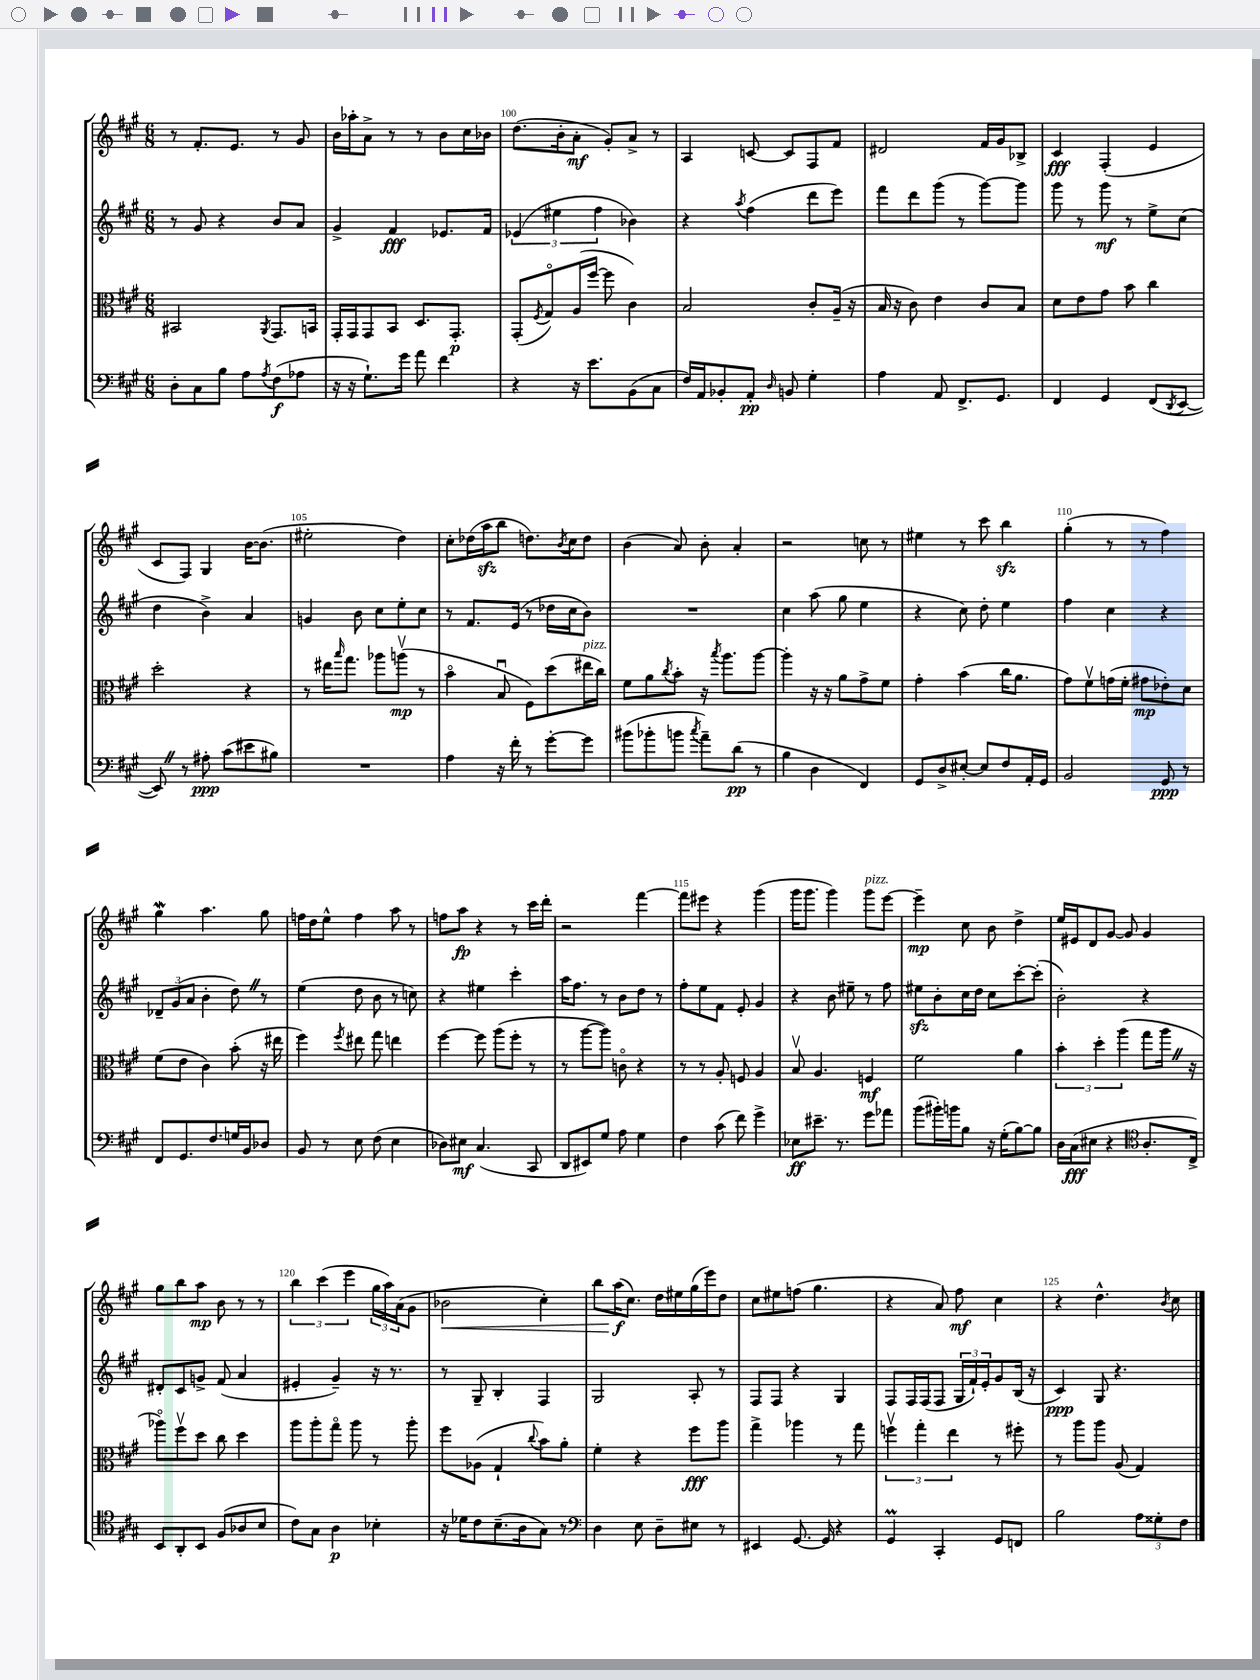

**kern	**dynam	**kern	**dynam	**kern	**dynam	**kern	**dynam
*part4	*part4	*part3	*part3	*part2	*part2	*part1	*part1
*staff4	*staff4	*staff3	*staff3	*staff2	*staff2	*staff1	*staff1
*clefF4	*	*clefC3	*	*clefG2	*	*clefG2	*
*k[f#c#g#]	*	*k[f#c#g#]	*	*k[f#c#g#]	*	*k[f#c#g#]	*
*M6/8	*	*M6/8	*	*M6/8	*	*M6/8	*
=98	=98	=98	=98	=98	=98	=98	=98
8D'\L	.	2BB#X/	.	8r	.	8r	.
8C#\	.	.	.	8g#/	.	8.f#'/L	.
8B\J	.	.	.	4r	.	.	.
.	.	.	.	.	.	8.e/J	.
8A\L	.	.	.	.	.	.	.
8qA/	.	8qAA/	.	.	.	.	.
(8F#\	f	8.GG#/L	.	8b/L	.	8r	.
8A-X\J	.	.	.	8a/J	.	8g#/	.
.	.	16BBn/Jk	.	.	.	.	.
=99	=99	=99	=99	=99	=99	=99	=99
16r	.	16GG#'/LL	.	4g#^/	.	16b\LL	.
16r	.	16GG#/J	.	.	.	16aa-X'\J	.
8.G#`\L)	.	8GG#/	.	.	.	8a^\J	.
.	.	8BB/J	.	4f#/	fff	8r	.
16g#\Jk	.	.	.	.	.	.	.
8a\	.	8.D/L	.	.	.	8r	.
4f#\	.	.	.	8.e-X/L	.	8b\L	.
.	.	8.GG#'/J	p	.	.	.	.
.	.	.	.	.	.	16cc#\L	.
.	.	.	.	16f#/Jk	.	16b-X\JJ	.
=100	=100	=100	=100	=100	=100	=100	=100
4r	.	(8GG#'/L	.	(6e-X/	.	(8.dd\L	.
.	.	8qF#/	.	.	.	.	.
.	.	8G#/)	.	.	.	.	.
.	.	.	.	6ee#X\	.	.	.
.	.	.	.	.	.	16b'\k	.
16r	.	(16A/L	.	.	.	8a'\J	mf
8.e\L	.	[16ff#/JJ	.	.	.	.	.
.	.	.	.	6ff#\	.	.	.
.	.	8ff#\]	.	.	.	8g#'/L)	.
(8BB\	.	4c#\)	.	4b-X\)	.	8a^/J	.
8C#\J	.	.	.	.	.	8r	.
=101	=101	=101	=101	=101	=101	=101	=101
16F#/LL)	.	2B/	.	4r	.	4A/	.
16AA/J	.	.	.	.	.	.	.
8BB-X'/	.	.	.	.	.	.	.
.	.	.	.	8qaa/	.	.	.
8AA'/J	pp	.	.	(4ff#\	.	[8cn/	.
16qqD/	.	.	.	.	.	.	.
8BBn/	.	.	.	.	.	8c/L]	.
4G#'\	.	8c#'/L	.	8ddd\L	.	8F#/	.
.	.	(16A~/Jk	.	8eee\J)	.	8f#/J	.
.	.	16r	.	.	.	.	.
=102	=102	=102	=102	=102	=102	=102	=102
4A\	.	16B/	.	8fff#\L	.	2d#X/	.
.	.	16r	.	.	.	.	.
.	.	8c#\)	.	8ddd\	.	.	.
8AA/	.	4e\	.	(8ggg#\J	.	.	.
8.FF#^/L	.	.	.	8r	.	.	.
.	.	8c#/L	.	[8ggg#\L)	.	16f#/LL	.
8.GG#/J	.	.	.	.	.	16g#/J	.
.	.	8B/J	.	8ggg#\J]	.	8B-X^/J	.
=103	=103	=103	=103	=103	=103	=103	=103
4FF#/	.	8d\L	.	8ggg#\	.	4c#/	fff
.	.	8e\	.	8r	.	.	.
4GG#/	.	8g#\J	.	8ggg#\	mf	(4F#'/	.
.	.	8b\	.	8r	.	.	.
(8FF#/L	.	4cc#\	.	8ee^\L	.	4e/	.
8qDD/	.	.	.	.	.	.	.
[8EE/J	.	.	.	(8cc#\J	.	.	.
!!LO:LB:g=z
=104	=104	=104	=104	=104	=104	=104	=104
8EEZ/])	.	2dd'\	.	4dd\	.	8c#/L	.
8r	.	.	.	.	.	8F#/J)	.
8A#X'\	ppp	.	.	4b^\)	.	4G#/	.
(8c#\L	.	.	.	.	.	.	.
8e#X\	.	4r	.	4a/	.	[16b\KL	.
.	.	.	.	.	.	(8.b\J]	.
8B#X\J)	.	.	.	.	.	.	.
=105	=105	=105	=105	=105	=105	=105	=105
2.r	.	8r	.	4gn/	.	2ee#X'\	.
.	.	16ee#X\KL	.	.	.	.	.
.	.	16qqbb/	.	.	.	.	.
.	.	8.gg#\J	.	.	.	.	.
.	.	.	.	8b\	.	.	.
.	.	8aa-X\L	.	8cc#\L	.	.	.
.	.	(8aanv\J	mp	8ee'\	.	4dd\)	.
.	.	8r	.	8cc#\J	.	.	.
=106	=106	=106	=106	=106	=106	=106	=106
4A\	.	4b\	.	8r	.	8cc#'\L	.
.	.	.	.	8.f#/L	.	(16dd-X\L	.
.	.	.	.	.	.	16aazz\J	.
16r	.	8Bu/	.	.	.	8bb\J	.
16f#'\	.	.	.	(16e/Jk	.	.	.
8r	.	8F#\L)	.	8r	.	8.ddn\L)	.
[8g#'\L	.	(8dd\	.	16dd-X\LL	.	.	.
.	.	.	.	.	.	8qb/	.
.	.	.	.	16cc#\J	.	16cc#\k	.
!	!	!LO:TX:a:i:t=pizz.	!	!	!	!	!
8g#\J]	.	16ee#X\L	.	8b\J)	.	8dd\J	.
.	.	16cc#\JJ)	.	.	.	.	.
=107	=107	=107	=107	=107	=107	=107	=107
(8b#X\L	.	8f#\L	.	2.r	.	(4b\	.
8b-X'\	.	8a\	.	.	.	.	.
.	.	8qcc#/	.	.	.	.	.
8bn\J	.	8b'\J	.	.	.	8a/)	.
8qcc#/	.	.	.	.	.	.	.
8a~\L)	.	16r	.	.	.	8b'\	.
.	.	8qbb/	.	.	.	.	.
.	.	8.aa\L	.	.	.	.	.
(8d\J	pp	.	.	.	.	4a'/	.
8r	.	[8aa\J	.	.	.	.	.
=108	=108	=108	=108	=108	=108	=108	=108
4B\	.	4aa'\]	.	4cc#\	.	2r	.
4D\	.	16r	.	(8aa\	.	.	.
.	.	16r	.	.	.	.	.
.	.	8a\L	.	8gg#\	.	.	.
4FF#/)	.	8g#^\	.	4ee\	.	8ccn\	.
.	.	8f#\J	.	.	.	8r	.
=109	=109	=109	=109	=109	=109	=109	=109
8GG#/L	.	4g#'\	.	4r	.	4ee#X\	.
8D^/	.	.	.	.	.	.	.
[8E#X'/J	.	(4b\	.	8cc#\)	.	8r	.
8E#/L]	.	.	.	8dd'\	.	8ccc#\	.
8F#/	.	16cc#\KL	.	4ee\	.	4bbzz\	.
.	.	8.a\J	.	.	.	.	.
16AA'/L	.	.	.	.	.	.	.
16GG#/JJ	.	.	.	.	.	.	.
=110	=110	=110	=110	=110	=110	=110	=110
2BB/	.	8g#\L)	.	4ff#\	.	(4gg#'\	.
.	.	8f#v\	.	.	.	.	.
.	.	(16gn\L	.	4cc#\	.	8r	.
.	.	16f#'\JJ	.	.	.	.	.
.	.	8g#X\L	mp	.	.	8r	.
8GG#/	ppp	8e-X'\)	.	4r	.	4ff#\)	.
8r	.	8d\J	.	.	.	.	.
!!LO:LB:g=z
=111	=111	=111	=111	=111	=111	=111	=111
8FF#/L	.	(8f#\L	.	12d-X~/L	.	4gg#W\	.
.	.	.	.	(12g#/	.	.	.
8.GG#/	.	8e\J	.	.	.	.	.
.	.	.	.	12a/J	.	.	.
.	.	4c#\)	.	4b'\	.	4.aa\	.
8.F#/	.	.	.	.	.	.	.
16Gn/L	.	(8b'\	.	8ddZ\)	.	.	.
16BB/J	.	.	.	.	.	.	.
8D-X/J	.	16r	.	8r	.	8gg#\	.
.	.	16ee#X\	.	.	.	.	.
=112	=112	=112	=112	=112	=112	=112	=112
8BB/	.	4ff#\)	.	(4ee\	.	16ffn\LL	.
.	.	.	.	.	.	16dd\J	.
8r	.	.	.	.	.	8ee^^\J	.
.	.	8qff#/	.	.	.	.	.
8E\	.	8ee#X\	.	8dd\	.	4ff\	.
(8F#\	.	8gg#\	.	8b\	.	.	.
4E\	.	4een\	.	8r	.	8aa\	.
.	.	.	.	8ccn\)	.	8r	.
=113	=113	=113	=113	=113	=113	=113	=113
8D-X\L)	.	[4ff#\	.	4r	.	8ffn\L	.
8E#X\J	mf	.	.	.	.	8aa\J	fp
(4.C#/	.	8ff#\]	.	4ee#X\	.	4r	.
.	.	(8aa\L	.	.	.	.	.
.	.	8ff#'\J	.	4ccc#'\	.	8r	.
8CC#/	.	8r	.	.	.	16ccc#\LL	.
.	.	.	.	.	.	16ddd'\JJ	.
=114	=114	=114	=114	=114	=114	=114	=114
8DD/L	.	8r	.	16aa\KL	.	2r	.
.	.	.	.	8.ff#\J	.	.	.
8EE#X/)	.	[8aa\L	.	.	.	.	.
8G#/J	.	8aa\J])	.	8r	.	.	.
8A\	.	8cn\	.	8b\L	.	.	.
4G#\	.	4r	.	8dd\J	.	[4fff#\	.
.	.	.	.	8r	.	.	.
=115	=115	=115	=115	=115	=115	=115	=115
4F#\	.	8r	.	8ff#'\L	.	8fff#\L]	.
.	.	8r	.	8ee\	.	8eee#X\J	.
(8c#\	.	8A'/	.	8f#\J	.	4r	.
8f#\)	.	8Fn/	.	8e'/	.	.	.
4g#^\	.	4A/	.	4g#/	.	(4ggg#\	.
=116	=116	=116	=116	=116	=116	=116	=116
8E-X\L	ff	8Bv/	.	4r	.	16ggg#\KL	.
.	.	.	.	.	.	8.ggg#\J	.
8.e#X~\J	.	4.A/	.	.	.	.	.
.	.	.	.	8b\	.	4ggg#\)	.
8.r	.	.	.	.	.	.	.
.	.	.	.	8ee#X~\	.	.	.
!	!	!	!	!	!	!LO:TX:a:i:t=pizz.	!
8g#\L	.	4Fn/	mf	8r	.	8ggg#\L	.
8a-X\J	.	.	.	8ff#\	.	[8eee\J	.
=117	=117	=117	=117	=117	=117	=117	=117
(8b\L	.	2f#\	.	8ee#Xzz\L	.	4eee~\]	mp
16b#X'\L)	.	.	.	8b'\	.	.	.
16bn\J	.	.	.	.	.	.	.
8B\J	.	.	.	16cc#\L	.	8cc#\	.
.	.	.	.	16dd\JJ	.	.	.
16r	.	.	.	8cc#\L	.	8b\	.
(16G#'\KL	.	.	.	.	.	.	.
[8B\)	.	4a\	.	[8ccc#'\	.	4dd^\	.
8B\J]	.	.	.	(8ccc#'\J]	.	.	.
=118	=118	=118	=118	=118	=118	=118	=118
16D\LL	.	6b'\	.	2b'\)	.	16ee/LL	.
(16C#\J	fff	.	.	.	.	16e#X/J	.
8E#X\J	.	.	.	.	.	8d/	.
.	.	6dd'\	.	.	.	.	.
4r	.	.	.	.	.	[8g#/J	.
.	.	(6aa\	.	.	.	.	.
.	.	.	.	.	.	8g#/]	.
*clefC4	*	*	*	*	*	*	*
8.A'/L	.	8gg#\L	.	4r	.	4g#/	.
.	.	16aaZ\Jk	.	.	.	.	.
16C#^/Jk)	.	16r	.	.	.	.	.
!!LO:LB:g=z
=119	=119	=119	=119	=119	=119	=119	=119
8BB/L	.	8aa-X\L)	.	8d#X'/L	.	8gg#\L	.
8AA'/	.	8ff#v\	.	8c#/	.	8bb\	.
8BB/J	.	8dd\J	.	8gn^/J	.	8aa\J	mp
(8F#/L	.	8cc#\	.	(8f#/	.	8b\	.
8A-X/	.	4dd\	.	4a/	.	8r	.
8B/J	.	.	.	.	.	8r	.
=120	=120	=120	=120	=120	=120	=120	=120
8c#\L)	.	8aa\L	.	4e#X'/	.	6bb\	.
8G#\J	.	8aa'\	.	.	.	.	.
.	.	.	.	.	.	(6ccc#\	.
4A\	p	8gg#\J	.	4g#~/)	.	.	.
.	.	.	.	.	.	6eee\	.
.	.	8aa\	.	.	.	.	.
4B-X'\	.	8r	.	16r	.	24gg#\LL	.
.	.	.	.	.	.	24aa\)	.
.	.	.	.	8.r	.	.	.
.	.	.	.	.	.	(24a\J	.
.	.	8aa'\	.	.	.	8g#\J	.
=121	=121	=121	=121	=121	=121	=121	=121
!	!	!	!	!	!	!	!LO:HP:b
16r	.	8ff#\L	.	8r	.	2b-X\	<
16d-X\KL	.	.	.	.	.	.	.
8c#\	.	(8A-X\J	.	8G#~/	.	.	.
(8.B~\	.	4G#`/	.	4B'/	.	.	.
16A\k	.	.	.	.	.	.	.
.	.	8qqcc#/	.	.	.	.	.
8G#\J)	.	8b\L)	.	4F#/	.	4cc#'\)	.
8r	.	8a'\J	.	.	.	.	.
=122	=122	=122	=122	=122	=122	=122	=122
*clefF4	*	*	*	*	*	*	*
4D\	.	4f#'\	.	2G#/	.	8bb\L	.
.	.	.	.	.	.	(16aa\K	f
.	.	.	.	.	.	8.cc#\J)	[
8E\	.	4r	.	.	.	.	.
8D~\L	.	.	.	.	.	16dd\LL	.
.	.	.	.	.	.	16ee#X\	.
8E#X\J	.	8ff#\L	fff	8A'/	.	(16gg#\	.
.	.	.	.	.	.	16eee\J)	.
8r	.	8aa\J	.	8r	.	8dd\J	.
=123	=123	=123	=123	=123	=123	=123	=123
4EE#X/	.	4gg#^\	.	8F#/L	.	8cc#\L	.
.	.	.	.	8F#/J	.	8ee#X\	.
[8.GG#/	.	4aa-X\	.	4r	.	(8ffn\J	.
.	.	.	.	.	.	4.gg#\	.
16GG#/]	.	.	.	.	.	.	.
4r	.	8r	.	4G#/	.	.	.
.	.	8gg#\	.	.	.	.	.
=124	=124	=124	=124	=124	=124	=124	=124
4GG#m/	.	6ffnv\	.	8F#/L	.	4r	.
.	.	.	.	16F#/L	.	.	.
.	.	6gg#'\	.	.	.	.	.
.	.	.	.	(16F#/J	.	.	.
4CC#'/	.	.	.	8F#/J	.	8a/)	.
.	.	6ee\	.	.	.	.	.
.	.	.	.	24G#/LL	.	8ff#\	mf
.	.	.	.	24f#`/)	.	.	.
.	.	.	.	24e'/J	.	.	.
8GG#/L	.	8r	.	8g#/	.	4cc#\	.
8FFn/J	.	8ff#X'\	.	(16B/Jk	.	.	.
.	.	.	.	16r	.	.	.
=125	=125	=125	=125	=125	=125	=125	=125
2B\	.	8r	.	4c#/)	ppp	4r	.
.	.	8aa\L	.	.	.	.	.
.	.	8aa\J	.	8G#/	.	4.dd^^\	.
.	.	(8A/	.	4.r	.	.	.
12A\L	.	4G#/)	.	.	.	.	.
12G##X'\	.	.	.	.	.	.	.
.	.	.	.	.	.	8qb/	.
.	.	.	.	.	.	8cc#\	.
12F#\J	.	.	.	.	.	.	.
==	==	==	==	==	==	==	==
*-	*-	*-	*-	*-	*-	*-	*-
